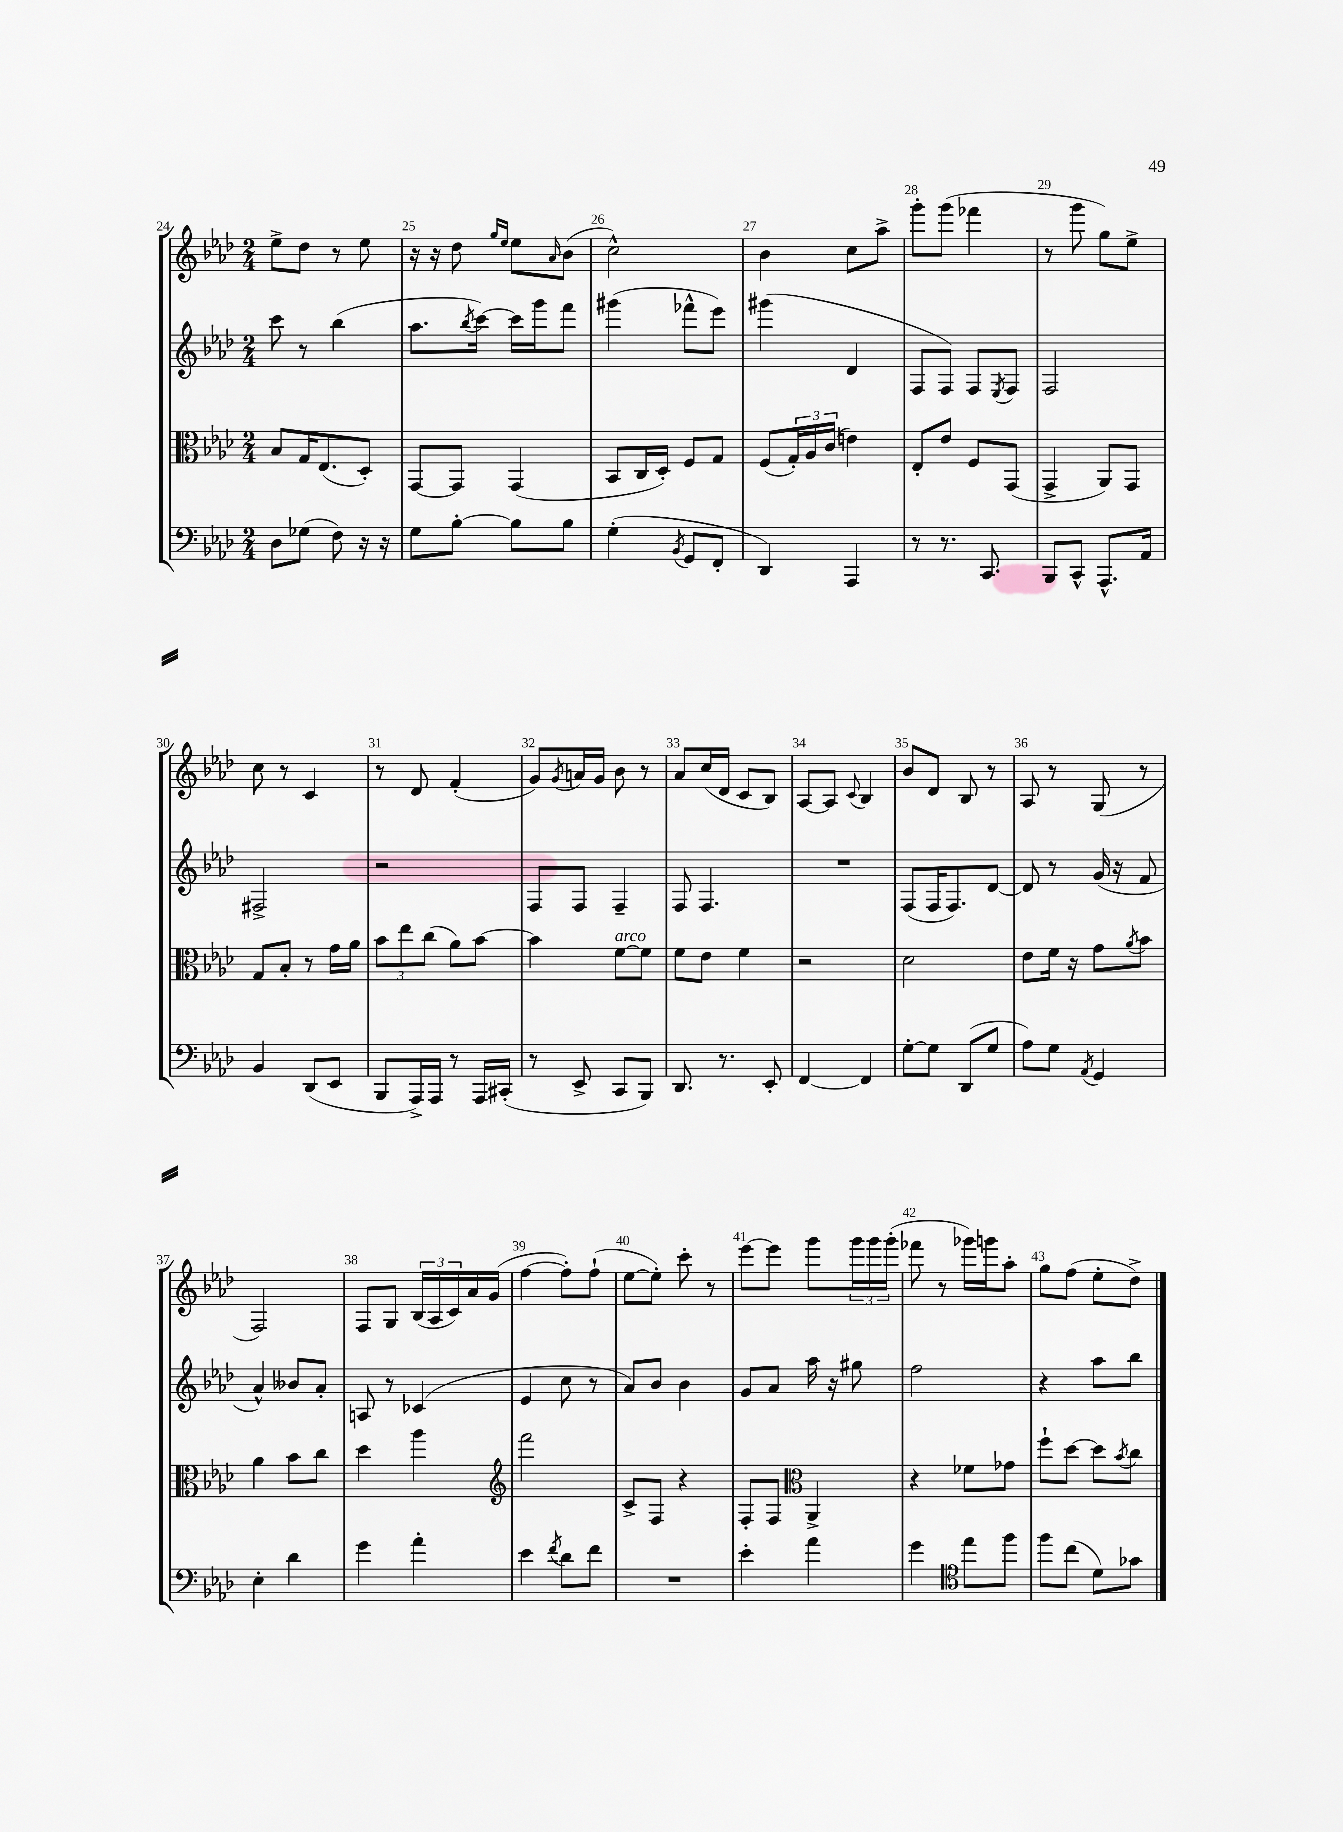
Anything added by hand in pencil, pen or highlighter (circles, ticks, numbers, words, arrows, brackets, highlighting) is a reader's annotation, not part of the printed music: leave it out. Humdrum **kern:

**kern	**kern	**kern	**kern
*staff4	*staff3	*staff2	*staff1
*clefF4	*clefC3	*clefG2	*clefG2
*k[b-e-a-d-]	*k[b-e-a-d-]	*k[b-e-a-d-]	*k[b-e-a-d-]
*M2/4	*M2/4	*M2/4	*M2/4
8D-\L	8B-/L	8ccc\	8ee-^\L
(8G-\J	16G/K	8r	8dd-\J
.	(8.E-/	.	.
8F\)	.	(4bb-\	8r
16r	8D-'/J)	.	8ee-\
16r	.	.	.
=	=	=	=
8G\L	[8GG/L	8.aa-\L	16r
.	.	.	16r
[8B-'\J	8GG/]J	.	8dd-\
.	.	8qbb-/	.
.	.	[16ccc\Jk)	.
.	.	.	16qqgg/LL
.	.	.	16qqee-/JJ
8B-\]L	(4GG/	16ccc\]LL	8ee-\L
.	.	16ggg\J	.
.	.	.	16qqa-/
8B-\J	.	8fff\J	(8b-\J
=	=	=	=
(4G'\	8BB-/L	(4ggg#\	2cc^^\)
.	16C/L	.	.
.	16D-'/JJ)	.	.
8qBB-/	.	.	.
8GG/L	8F/L	8fff-^^\L	.
8FF'/J	8G/J	8eee-\J)	.
=	=	=	=
4DD-/)	(8F/L	(4ggg#\	4b-\
.	24G'/L)	.	.
.	24A-/	.	.
.	(24c/JJ	.	.
4AAA-/	4e\)	4d-/	8cc\L
.	.	.	8aa-^\J
=	=	=	=
8r	8E-'/L	8F/L	8ggg'\L
8.r	8e-/J	8F/J)	(8ggg\J
.	8F/L	8F/L	4fff-\
8.CC/	.	.	.
.	.	8qE-/	.
.	(8GG/J	8F/J	.
=	=	=	=
8BBB-/L	4GG^/	2F/	8r
8CC^^/J	.	.	8ggg\
8.AAA-^^/L	8AA-/L)	.	8gg\L)
.	8GG/J	.	8ee-^\J
16AA-/Jk	.	.	.
=	=	=	=
4BB-/	8G/L	2F#^/	8cc\
.	8B-'/J	.	8r
(8DD-/L	8r	.	4c/
8EE-/J	16g\LL	.	.
.	16a-\JJ	.	.
=	=	=	=
8BBB-/L	12b-\L	2r	8r
.	12ee-\	.	.
16AAA-^/L)	.	.	8d-/
.	(12cc\J	.	.
16AAA-/JJ	.	.	.
8r	8a-\L)	.	(4f'/
16AAA-/LL	[8b-\J	.	.
(16CC#'/JJ	.	.	.
=	=	=	=
8r	4b-\]	8F/L	8g/L)
.	.	.	8qg/
8EE-^/	.	8F/J	16a/L
.	.	.	16g/JJ
8CC/L	[8f\L	4F~/	8b-\
8BBB-/J)	8f\]J	.	8r
=	=	=	=
8.DD-/	8f\L	8F/	8a-/L
.	8e-\J	4.F/	(16cc/L
8.r	.	.	16d-/JJ
.	4f\	.	8c/L
8EE-'/	.	.	8B-/J)
=	=	=	=
[4FF/	2r	2r	[8A-/L
.	.	.	8A-/]J
.	.	.	8qqc/
4FF/]	.	.	4B-/
=	=	=	=
[8G'\L	2d-\	(8F/L	8b-/L
8G\]J	.	16F/K	8d-/J
.	.	8.F/)	.
(8DD-/L	.	.	8B-/
8G/J	.	[8d-/J	8r
=	=	=	=
8A-\L)	8e-\L	8d-/]	8A-/
8G\J	16f\Jk	8r	8r
.	16r	.	.
8qAA-/	.	.	.
4GG/	8g\L	(16g/	(8G/
.	.	16r	.
.	8qa-/	.	.
.	8b-\J	8f/	8r
=	=	=	=
4E-'\	4a-\	4a-^^/)	2F/)
4d-\	8b-\L	8b--/L	.
.	8cc\J	8a-'/J	.
=	=	=	=
4g\	4dd-\	8A/	8F/L
.	.	8r	8G/J
4a-'\	4aa-\	(4c-/	(24B-/LL
.	.	.	24A-/
.	.	.	24c/)
.	.	.	16a-/
.	.	.	(16g/JJ
=	=	=	=
*	*clefG2	*	*
4e-\	2fff\	4e-/	[4ff\
8qf/	.	.	.
8d-\L	.	8cc\	8ff'\]L)
8f\J	.	8r	(8ff`\J
=	=	=	=
2r	8c^/L	8a-/L)	[8ee-\L
.	8F/J	8b-/J	8ee-'\]J)
.	4r	4b-\	8ccc'\
.	.	.	8r
=	=	=	=
4e-'\	8F'/L	8g/L	[8eee-\L
.	8F/J	8a-/J	8eee-\]J
*	*clefC3	*	*
4a-\	4AA-^/	16aa-\	8ggg\L
.	.	16r	.
.	.	8gg#\	24ggg\L
.	.	.	24ggg\
.	.	.	(24ggg'\JJ
=	=	=	=
4g\	4r	2ff\	8fff-\
.	.	.	8r
*clefC4	*	*	*
8ee-\L	8f-\L	.	16ggg-\LL)
.	.	.	16ggg\J
8ff\J	8g-\J	.	8aa-'\J
=	=	=	=
8ff\L	8ff`\L	4r	8gg\L
(8cc\J	[8dd-\J	.	(8ff\J
8d-\L)	8dd-\]L	8aa-\L	8ee-'\L
.	8qb-/	.	.
8g-\J	8cc\J	8bb-\J	8dd-^\J)
==	==	==	==
*-	*-	*-	*-
